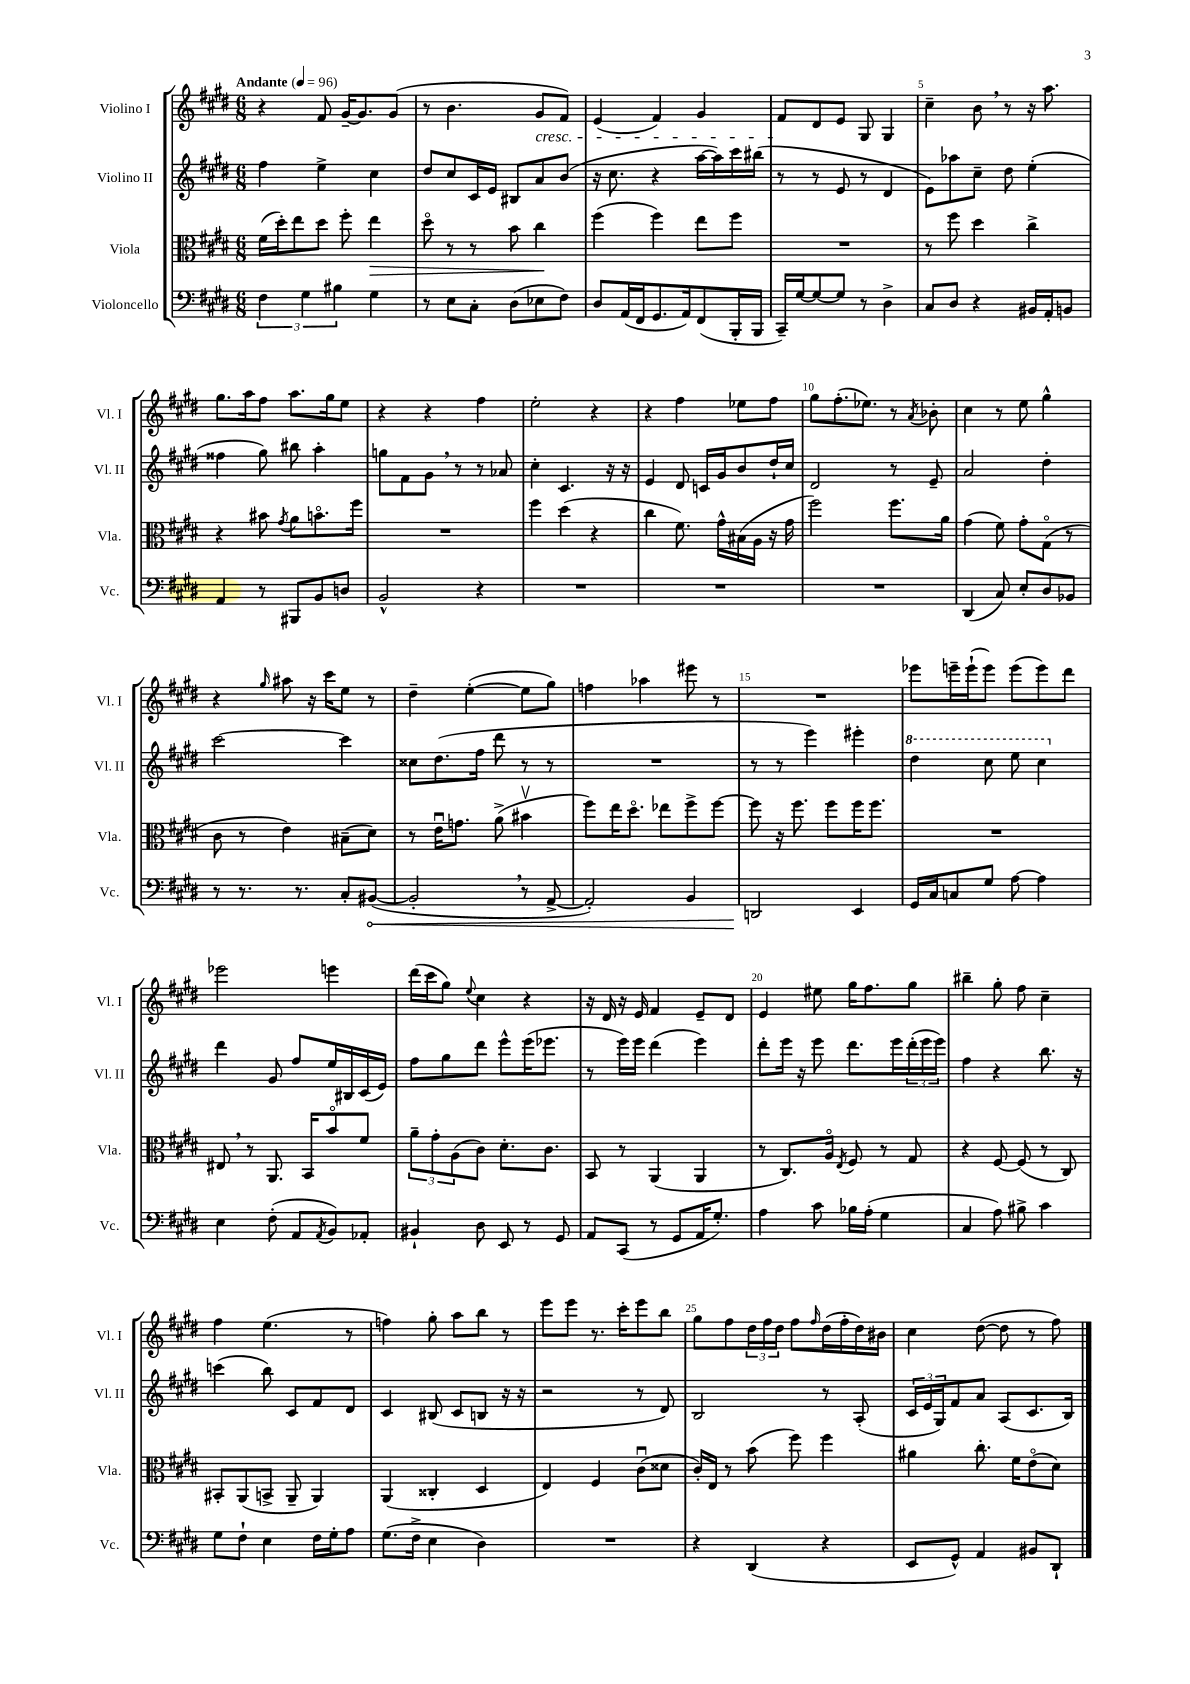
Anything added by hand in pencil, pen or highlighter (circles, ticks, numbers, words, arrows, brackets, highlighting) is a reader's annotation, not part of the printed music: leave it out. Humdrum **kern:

**kern	**kern	**kern	**kern
*staff4	*staff3	*staff2	*staff1
*clefF4	*clefC3	*clefG2	*clefG2
*k[f#c#g#d#]	*k[f#c#g#d#]	*k[f#c#g#d#]	*k[f#c#g#d#]
*M6/8	*M6/8	*M6/8	*M6/8
*MM96	*MM96	*MM96	*MM96
6F#	(16f#	4ff#	4r
.	16dd#')	.	.
.	8ee	.	.
6G#	.	.	.
.	8dd#	4ee^	8f#
6B#	.	.	.
.	8ff#'	.	[16g#~
.	.	.	8.g#]
4G#	4ee	4cc#	.
.	.	.	(8g#
=	=	=	=
8r	8dd#o	8dd#	8r
8E	8r	8cc#	4.b
8C#'	8r	16c#	.
.	.	16e	.
(8D#	8b	8B#	.
8E-	4cc#	8a	8g#
8F#)	.	(8b	8f#)
=	=	=	=
8D#	(4ff#	16r	(4e
.	.	8.cc#	.
(16AA	.	.	.
16FF#	.	.	.
8.GG#	4ff#)	4r	4f#)
16AA)	.	.	.
(8FF#	8ee	[16aa	4g#
.	.	16aa])	.
16BBB'	8ff#	16ccc#	.
16BBB	.	(16bb#	.
=	=	=	=
16CC#~)	2.r	8r	8f#
[16G#	.	.	.
8G#_	.	8r	8d#
8G#]	.	8e	8e
8r	.	8r	8G#
4D#^	.	4d#	4G#
=	=	=	=
8C#	8r	8e)	4cc#~
8D#	8ff#	8aa-	.
4r	4dd#	8cc#~	8b
.	.	8dd#	8r
16BB#	4cc#^	(4ee'	16r
16AA'	.	.	8.aa
8BB	.	.	.
=	=	=	=
4AA	4r	4ff##	8.gg#
.	.	.	16aa
8r	8b#	8gg#)	8ff#
.	8qg#	.	.
8BBB#	8a	8bb#	8.aa
8BB	8.bo	4aa'	.
.	.	.	16gg#
8D	.	.	8ee
.	16ff#	.	.
=	=	=	=
2BB^^	2.r	8gg	4r
.	.	8f#	.
.	.	8g#	4r
.	.	8r	.
4r	.	8r	4ff#
.	.	8a-	.
=	=	=	=
2.r	4ff#	4cc#'	2ee'
.	(4dd#	4.c#	.
.	4r	.	4r
.	.	16r	.
.	.	16r	.
=	=	=	=
2.r	4cc#	4e	4r
.	8.f#)	8d#	4ff#
.	.	16c	.
.	16g#^^	16g#	.
.	(16B#	8b	8ee-
.	16A	.	.
.	16r	16dd#`	8ff#
.	16g#	16cc#	.
=	=	=	=
2.r	2ff#)	2d#	8gg#
.	.	.	(8.ff#'
.	.	.	8.ee-)
.	8.ff#	8r	8r
.	.	.	8qa
.	.	8e~	8b-'
.	16a	.	.
=	=	=	=
(4DD#	(4g#	2a	4cc#
8C#)	8f#)	.	8r
8E'	8g#'	.	8ee
8D#	(8G#o	4dd#'	4gg#^^
8BB-	8r	.	.
=	=	=	=
8r	8c#	[2ccc#	4r
8.r	8r	.	.
.	.	.	16qqgg#
.	4e)	.	8aa#
8.r	.	.	.
.	.	.	16r
.	.	.	16ccc#
8C#'	(8B#~	4ccc#]	8ee
([8BB#	8d#)	.	8r
=	=	=	=
2BB#']	8r	8cc##	4dd#~
.	16eu	(8.dd#	.
.	8.g	.	.
.	.	.	([4ee'
.	.	16ff#	.
.	(8a^	8ddd#	.
8r	4b#v	8r	8ee]
[8AA^	.	8r	8gg#)
=	=	=	=
2AA'])	8ff#)	2.r	4ff
.	16ee	.	.
.	8.dd#o	.	.
.	.	.	4aa-
.	8ee-	.	.
4BB	8ff#^	.	8eee#
.	[8ff#	.	8r
=	=	=	=
2DD	8ff#]	8r	2.r
.	16r	8r	.
.	8.ff#	.	.
.	.	4eee)	.
.	8ff#	.	.
4EE	16ff#	4eee#'	.
.	8.ff#	.	.
=	=	=	=
16GG#	2.r	4ddd#	8eee-
16C#	.	.	.
8C	.	.	16eee~
.	.	.	(16eee`
8G#	.	8ccc#	8eee)
[8A	.	8eee	(8eee
4A]	.	4ccc#	8eee)
.	.	.	8ddd#
=	=	=	=
4E	8E#	4ddd#	2eee-
.	8r	.	.
(8F#'	8.AA	8g#	.
8AA	.	8ff#	.
.	16BB	.	.
8qAA	.	.	.
8BB)	8bo	16ee	4eee
.	.	16B#	.
8AA-'	8f#	(16c#	.
.	.	16e)	.
=	=	=	=
4BB#`	12a~	8ff#	(16ddd#
.	.	.	16ccc#
.	12g#'	.	.
.	.	8gg#	8gg#)
.	(12A	.	.
.	.	.	8qqee
8D#	8c#)	8ddd#	4cc#
8EE	8.d#'	8eee^^	.
8r	.	(16eee	4r
.	8.c#	8.eee-	.
8GG#	.	.	.
=	=	=	=
8AA	8BB	8r	16r
.	.	.	16d#
(8CC#	8r	16eee)	16r
.	.	16eee	16e
8r	(4AA	(4ddd#	4f#
8GG#	.	.	.
16AA	4AA	4eee)	8e~
8.G#')	.	.	.
.	.	.	8d#
=	=	=	=
4A	8r	8ddd#'	4e
.	8.C#)	16eee	.
.	.	16r	.
8c#	.	8eee	8ee#
.	16Ao	.	.
.	8qE	.	.
16B-	8F#	8.ddd#	16gg#
(16A'	.	.	8.ff#
4G#	8r	.	.
.	.	16eee	.
.	8G#	(24ddd#'	8gg#
.	.	24eee	.
.	.	24eee)	.
=	=	=	=
4C#	4r	4ff#	4bb#~
8A)	[8F#	4r	8gg#'
8B#^	(8F#]	.	8ff#
4c#	8r	8.bb	4cc#~
.	8C#)	.	.
.	.	16r	.
=	=	=	=
8G#	8BB#'	(4ccc	4ff#
8F#`	(8AA	.	.
4E	8BB^	8bb)	(4.ee
.	8AA~	8c#	.
16F#	4AA)	8f#	.
16G#'	.	.	.
8A	.	8d#	8r
=	=	=	=
(8.G#	(4AA	4c#	4ff)
16F#^	.	.	.
4E	4C##'	(8B#	8gg#'
.	.	8c#	8aa
4D#)	4D#	8B	8bb
.	.	16r	8r
.	.	16r	.
=	=	=	=
2.r	4E)	2r	8eee
.	.	.	8eee
.	4F#	.	8.r
.	.	.	16ccc#'
.	(8c#u	8r	8eee
.	8d##	8d#)	8bb
=	=	=	=
4r	16c#')	2B	8gg#
.	16E	.	.
.	8r	.	8ff#
(4DD#	(8b	.	24dd#
.	.	.	24ff#
.	.	.	24dd#
.	8ff#)	.	8ff#
.	.	.	16qqff#
4r	4ff#	8r	(16dd#
.	.	.	16ff#'
.	.	(8A'	16dd#)
.	.	.	16b#
=	=	=	=
8EE	4a#	24c#	4cc#
.	.	24e	.
.	.	24G#)	.
8GG#^^)	.	8f#	.
4AA	8.cc#'	8a	([8dd#
.	.	(8A	8dd#]
.	16f#	.	.
8BB#	(8eo	8.c#	8r
8DD#`	8d#)	.	8ff#)
.	.	16B)	.
==	==	==	==
*-	*-	*-	*-
